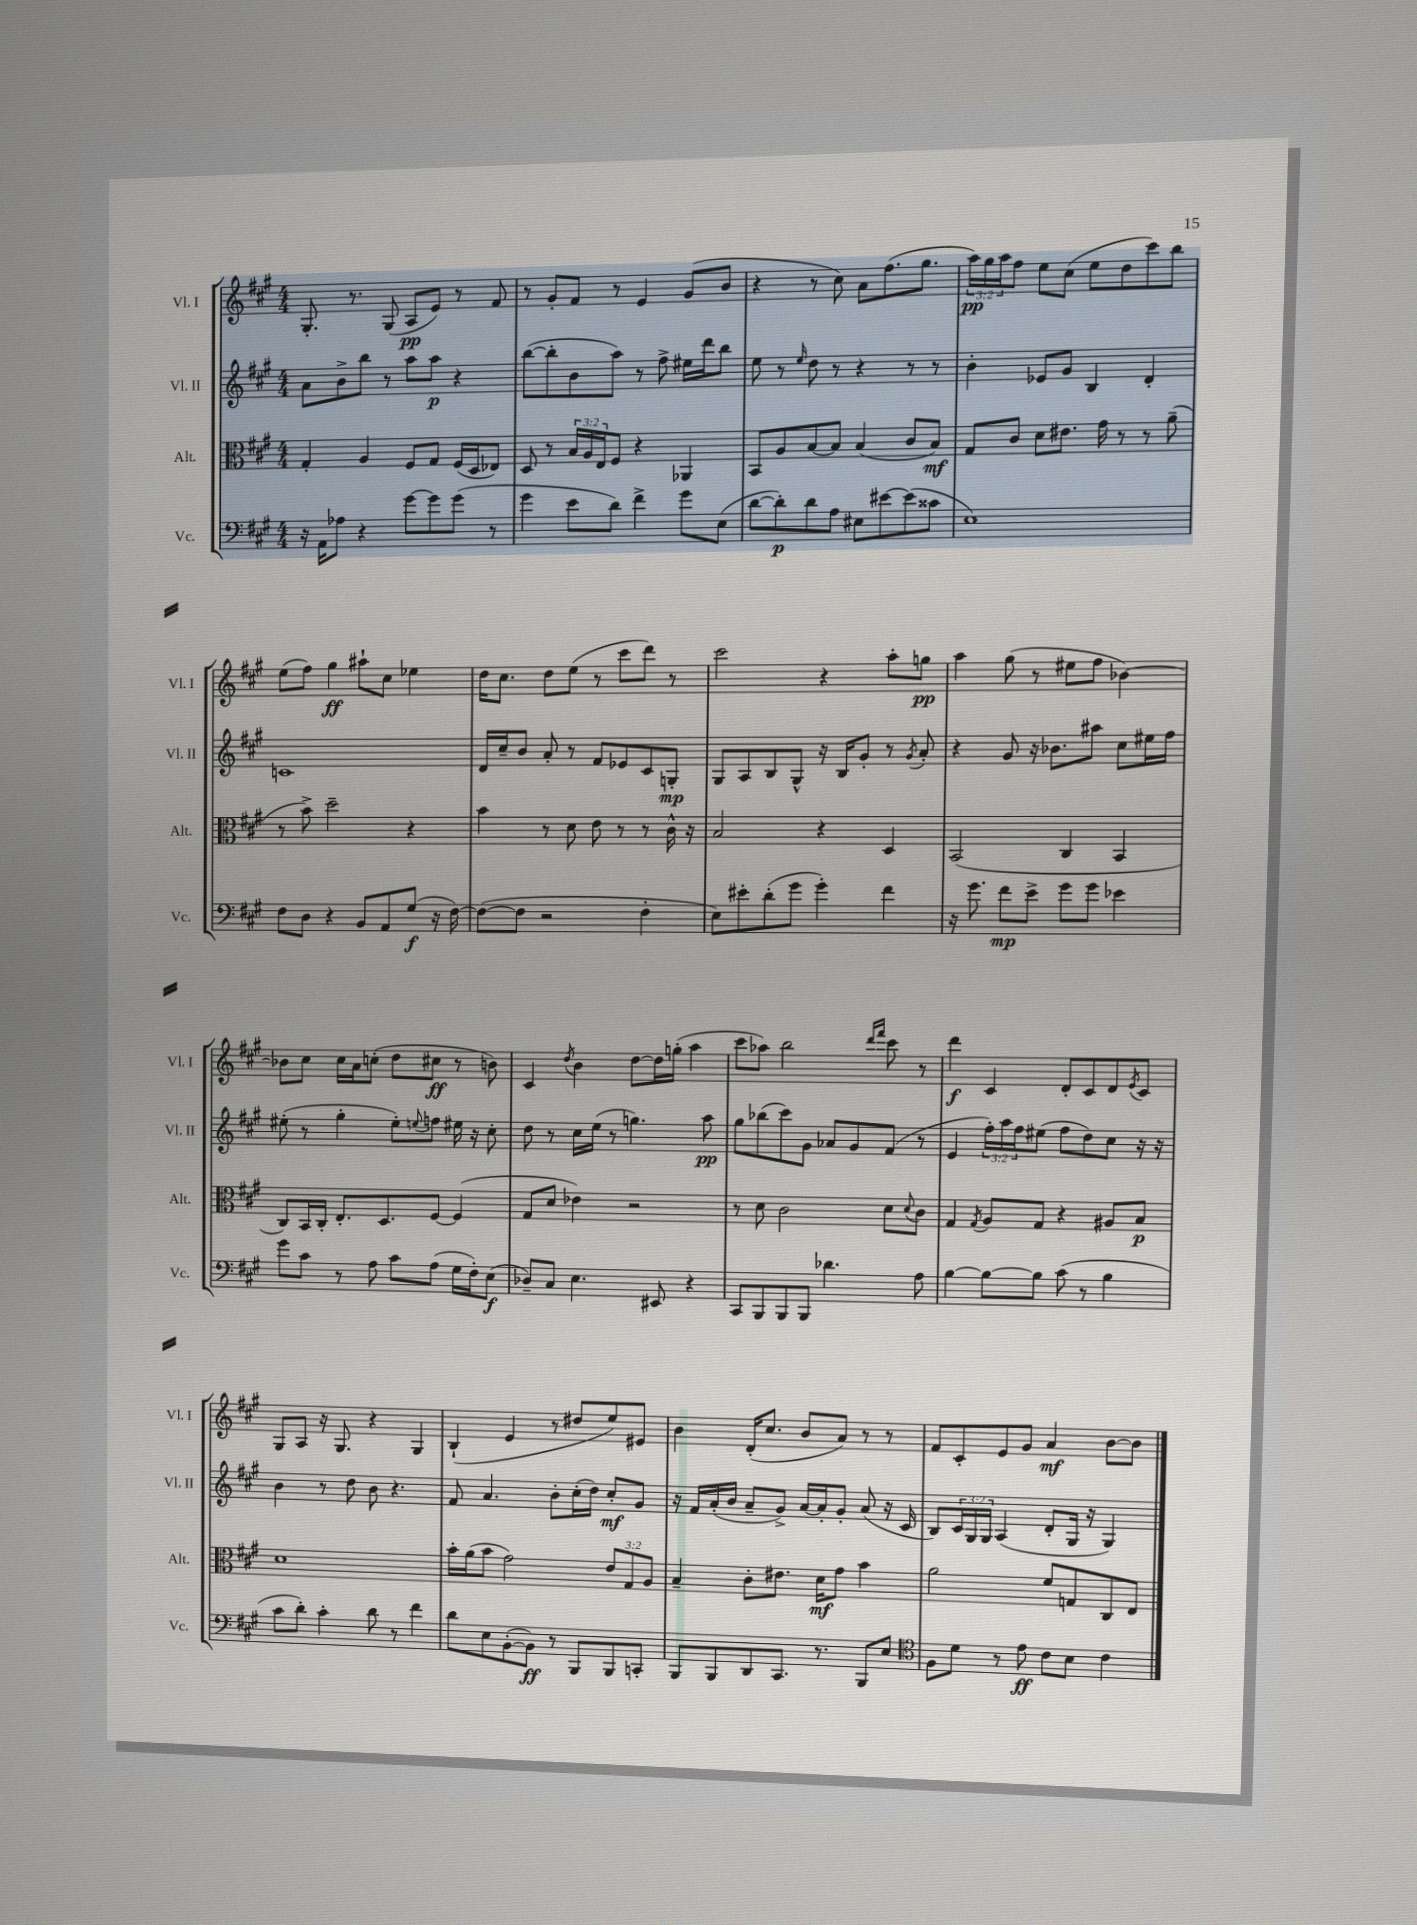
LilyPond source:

<<
\new StaffGroup <<
\new Staff = "s0" \with { instrumentName = "Vl. I" shortInstrumentName = "Vl. I" } {
    \clef treble \key a \major \numericTimeSignature \time 4/4 \override Staff.TupletNumber.text = #tuplet-number::calc-fraction-text
    gis8.-. r8. gis8( a8\pp e'8) r8 fis'8 |
    r8 gis'8-. fis'8 r8 e'4 gis'8( b'8 |
    r4 r8 cis''8) a'8 fis''8.( gis''8. |
    \tuplet 3/2 { a''16\pp) gis''16 a''16 } fis''8 e''8 cis''8( e''8 d''8 cis'''8) b''8 |
    e''8( fis''8) gis''4\ff ais''8-! cis''8 ees''4 |
    d''16 cis''8. d''8 e''8( r8 cis'''8 d'''8) r8 |
    cis'''2 r4 a''8-. g''8\pp |
    a''4 gis''8( r8 eis''8 fis''8 bes'4~) |
    bes'8 cis''8 cis''16 a'16 c''8-.( d''8 cis''8\ff r8 b'8) |
    cis'4 \acciaccatura { d''8 } b'4 d''8~ d''16 g''16-.( a''4 |
    cis'''8 aes''8) b''2 \grace { d'''16 fis'''16 } cis'''8 r8 |
    d'''4\f cis'4 d'8-. cis'8 d'8 \acciaccatura { e'8 } cis'8 |
    gis8 a8 r16 gis8. r4 gis4 |
    b4-!( e'4 r8 dis''8 e''8) eis'8 |
    b'4 d'16-.( cis''8. b'8 a'8) r8 r8 |
    fis'8 cis'8-. e'8 gis'8 a'4\mf b'8~ b'8 \bar "|." |
}
\new Staff = "s1" \with { instrumentName = "Vl. II" shortInstrumentName = "Vl. II" } {
    \clef treble \key a \major \numericTimeSignature \time 4/4 \override Staff.TupletNumber.text = #tuplet-number::calc-fraction-text
    a'8 b'8-> b''8 r8 a''8 a''8\p r4 |
    b''8~( b''8-. b'8 a''8) r8 fis''8-> eis''16 d'''16 b''8 |
    e''8 r8 \grace { e''16 } d''8 r8 r4 r8 r8 |
    b'4-. ees'8 gis'8 b4 d'4-. |
    c'1 |
    d'16 cis''16-- b'8 a'8-. r8 fis'8 ees'8 cis'8 g8-.\mp |
    gis8 a8 b8 gis8-^ r16 b16 gis'8-. r8 \acciaccatura { gis'8 } a'8-. |
    r4 gis'8 r16 bes'8. ais''8 cis''8 eis''16 fis''16 |
    eis''8-.( r8 gis''4-. eis''8-.) \appoggiatura { e''8 } f''8 eis''16 r16 cis''8-. |
    d''8 r8 cis''16 e''16( r8 g''4.) a''8\pp |
    gis''8 bes''8( cis'''8) gis'8 aes'8 gis'8 fis'8( r8 |
    e'4 \tuplet 3/2 { fis''16-.) a''16 fis''16 } eis''8( fis''8 d''8) cis''8 r16 r16 |
    b'4 r8 d''8 b'8 r4. |
    fis'8 a'4. b'8-. cis''16-.( d''16) cis''8-.\mf gis'8 |
    r16 fis'16 a'16-.( b'16 a'8-- gis'8->) a'16~ a'16-. gis'8-. a'8( r16 cis'16 |
    b8) \tuplet 3/2 { cis'16 gis16 gis16 } a4( d'8-. gis16 r16 gis4) \bar "|." |
}
\new Staff = "s2" \with { instrumentName = "Alt." shortInstrumentName = "Alt." } {
    \clef alto \key a \major \numericTimeSignature \time 4/4 \override Staff.TupletNumber.text = #tuplet-number::calc-fraction-text
    gis4-. a4 fis8 gis8 fis16( d16 ees8) |
    d8 r8 \tuplet 3/2 { b16 a16 e16 } fis8 r4 aes,4 |
    b,8 a8 b8~ b8 b4( cis'8 b8\mf) |
    gis8 cis'8 d'8 eis'8. gis'16 r8 r8 a'8--( |
    r8 b'8->) d''2-- r4 |
    b'4 r8 d'8 e'8 r8 r8 cis'16-^ r16 |
    b2 r4 d4 |
    b,2( cis4 b,4 |
    cis8) b,16 cis16-. e8.-. d8. fis8~ fis4( |
    gis8 d'8 ees'4) r2 |
    r8 d'8 cis'2 d'8 \appoggiatura { d'8 } cis'8 |
    gis4 \acciaccatura { gis8 } a8 gis8 r4 ais8 b8\p |
    d'1 |
    b'16-. a'16( b'8 gis'2) \tuplet 3/2 { e'8 gis8 a8 } |
    b4-- cis'8-. eis'8. d'16\mf gis'8 b'4 |
    a'2 fis'8 g8 cis8 e8 \bar "|." |
}
\new Staff = "s3" \with { instrumentName = "Vc." shortInstrumentName = "Vc." } {
    \clef bass \key a \major \numericTimeSignature \time 4/4
    r16 a,16 aes8 r4 gis'8~ gis'8 gis'8( r8 |
    gis'4 e'8 d'8) fis'4-> gis'8 e8( |
    d'8~ d'8-.\p) d'8 a8 eis8 eis'8~ eis'8( cisis'8 |
    e1) |
    fis8 d8 r4 b,8 a,8 gis8\f( r16 fis16~) |
    fis8~( fis8 r2 fis4-. |
    e8) eis'8-. d'8-.( gis'8 gis'4-.) fis'4 |
    r16 gis'8. fis'8\mp e'8-> gis'8 gis'8 ees'4 |
    gis'8 cis'8 r8 a8 cis'8 a8( gis16 fis16-.) e8\f( |
    des8--) cis8 e4. eis,8 r4 |
    cis,8 b,,8 b,,8 b,,8 des'4. a8 |
    b4~ b8~ b8 cis'8( r8 b4 |
    cis'8 d'8-.) cis'4-. d'8 r8 fis'4 |
    d'8 e8 b,8~-.( b,8\ff) r8 b,,8 b,,8 c,8-. |
    b,,8 b,,8 d,8 cis,8. r8. b,,8 e8 |
    \clef tenor fis8 d'8 r8 e'8\ff cis'8 b8 cis'4 \bar "|." |
}
>>
>>
\layout { \context { \Score \remove "Bar_number_engraver" } }
